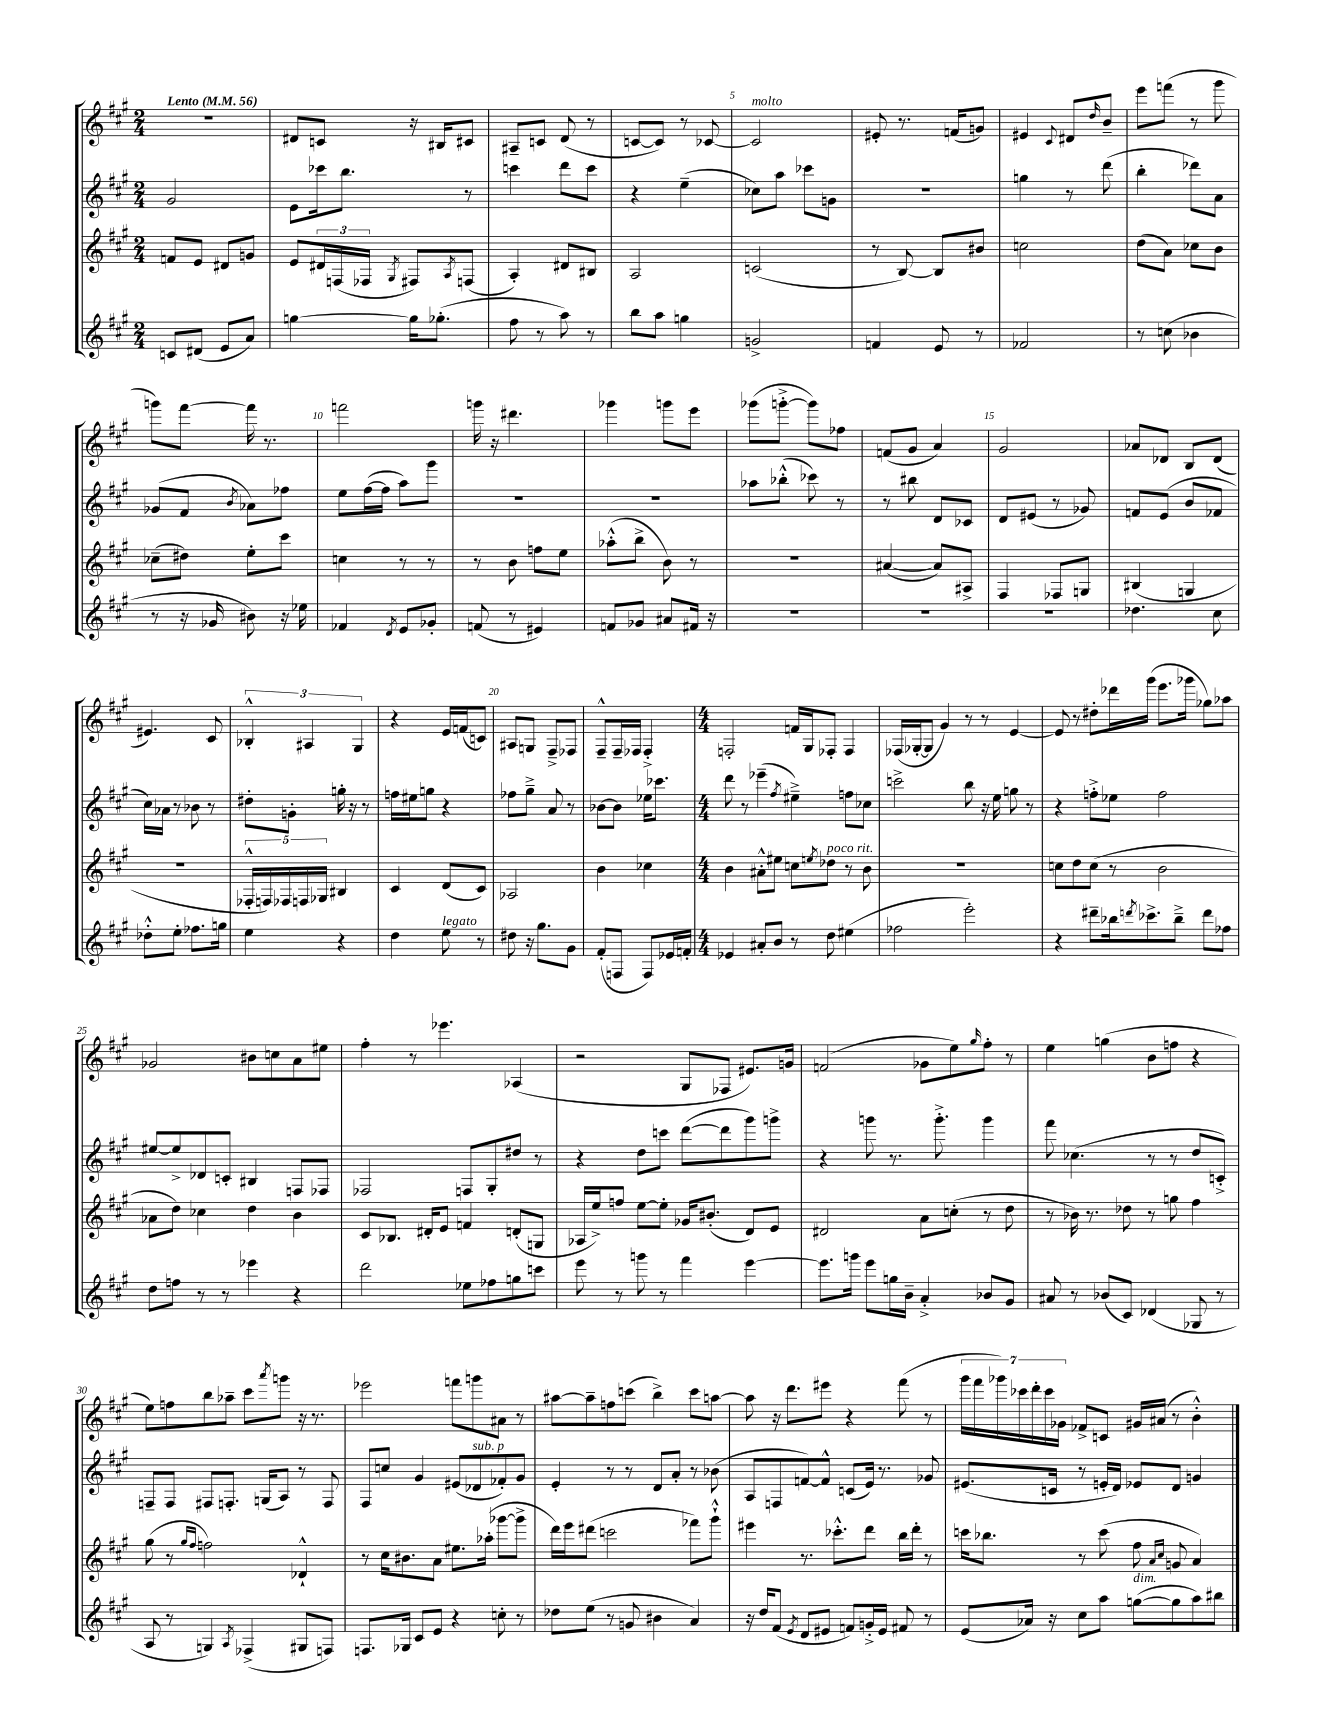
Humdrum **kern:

**kern	**kern	**kern	**kern
*part4	*part3	*part2	*part1
*staff4	*staff3	*staff2	*staff1
*clefG2	*clefG2	*clefG2	*clefG2
*k[f#c#g#]	*k[f#c#g#]	*k[f#c#g#]	*k[f#c#g#]
*M2/4	*M2/4	*M2/4	*M2/4
*MM56	*MM56	*MM56	*MM56
=1	=1	=1	=1
!	!	!	!LO:TX:a:B:t=Lento
8cn/L	8fn/L	2g#/	2r
(8d#X/J	8e/J	.	.
8e/L	8d#X/L	.	.
8a/J)	8gn/J	.	.
=2	=2	=2	=2
[4ggn\	8e/L	8e\L	8d#X/L
.	24d#X/L	16ccc-X\k	8cn/J
.	(24Fn/	.	.
.	.	8.bb\J	.
.	24F-X/JJ	.	.
.	8qG#/	.	.
16gg\KL]	8F#X/L)	.	16r
(8.gg-X'\J	.	.	16B#X/KL
.	8qA/	.	.
.	(8Fn/J	8r	8c#X/J
=3	=3	=3	=3
8ff#\	4A'/)	4cccn\	8A#X~/L
8r	.	.	8cn/J
8aa\)	8d#X/L	8ddd\L	(8d/
8r	8B#X/J	8ccc\J	8r
=4	=4	=4	=4
8bb\L	2A/	4r	[8cn/L
8aa\J	.	.	8c/J])
4ggn\	.	(4ee~\	8r
.	.	.	[8c-X/
=5	=5	=5	=5
!	!	!	!LO:TX:a:i:t=molto
2gn^/	(2cn/	8cc-X\L)	2c-/]
.	.	8aa\J	.
.	.	8ccc-X\L	.
.	.	8gn\J	.
=6	=6	=6	=6
4fn/	8r	2r	8e#X'/
.	[8B/)	.	8.r
8e/	8B/L]	.	.
.	.	.	(16fn/KL
8r	8b#X/J	.	8gn/J)
=7	=7	=7	=7
2f-X/	2ccn\	4ggn\	4e#X/
.	.	.	8qqc#/
.	.	8r	8d#X/L
.	.	.	16qqdd/
.	.	(8ddd\	8b~/J
=8	=8	=8	=8
8r	(8dd\L	4bb'\	8eee\L
(8ccn\	8a\J)	.	(8fffn\J
4b-X\	8cc-X\L	8ddd-X\L)	8r
.	8b\J	8a\J	8ggg#\
!!LO:LB:g=z
=9	=9	=9	=9
8r	(8cc-X~\L	(8g-X/L	8gggn\L)
16r	8dd#X\J)	8f#/J	[8fff#\J
16g-X/	.	.	.
.	.	8qb/	.
8b#X\)	8ee'\L	8a-X\L)	16fff#\]
.	.	.	8.r
16r	8ccc#\J	8ff-X\J	.
16ee-X\	.	.	.
=10	=10	=10	=10
4f-X/	4ccn\	8ee\L	2fffn\
.	.	([16ff#\L	.
.	.	16ff#\JJ]	.
8qd/	.	.	.
8e/L	8r	8aa\L)	.
8g-X'/J	8r	8ggg#\J	.
=11	=11	=11	=11
(8fn/	8r	2r	16gggn\
.	.	.	16r
8r	8b\	.	4.ddd#X\
4e#X/)	8ffn\L	.	.
.	8ee\J	.	.
=12	=12	=12	=12
8fn/L	(8aa-X'^^\L	2r	4ggg-X\
8g-X/J	8bb^\J	.	.
8a#X/L	8b\)	.	8gggn\L
16f#X/Jk	8r	.	8eee\J
16r	.	.	.
=13	=13	=13	=13
2r	2r	8aa-X\L	(8ggg-X\L
.	.	(8bb-X'^^\J	[8gggn'^\J
.	.	8ccc-X\)	8ggg\L])
.	.	8r	8ff-X\J
=14	=14	=14	=14
2r	([4a#X/	8r	(8fn/L
.	.	8bb#X\	8g#/J
.	8a#/L])	8d/L	4a/)
.	8A#X^/J	8c-X/J	.
=15	=15	=15	=15
2r	4F#/	8d/L	2g#/
.	.	(8e#X/J	.
.	8F-X/L	8r	.
.	8Gn/J	8g-X/)	.
=16	=16	=16	=16
4.dd-X\	(4B#X/	8fn/L	8a-X/L
.	.	(8e/J	8d-X/J
.	4Gn/	8b/L	8B/L
8cc#\	.	8f-X/J	(8d-/J
!!LO:LB:g=z
=17	=17	=17	=17
8dd-X'^^\L	2r	16cc#\LL)	4.e#X/)
.	.	16a-X\JJ	.
8ee'\J	.	8r	.
8.ff-X\L	.	8b-X\	.
.	.	8r	8c#/
16ggn\Jk	.	.	.
=18	=18	=18	=18
4ee\	20F-X'^^/LL	8dd#X'\L	6B-X'^^/
.	20Fn/)	.	.
.	20F-X/	.	.
.	.	8gn'\J	.
.	20Fn/	.	.
.	.	.	6A#X/
.	20G-X/JJ	.	.
4r	4B#X/	16ggn'\	.
.	.	16r	.
.	.	.	6G#/
.	.	8r	.
=19	=19	=19	=19
4dd\	4c#/	16ffn\LL	4r
.	.	16ee#X\J	.
.	.	8ggn\J	.
!LO:TX:a:i:t=legato	!	!	!
8ee\	(8d/L	4r	16e/LL
.	.	.	(16fn/J
8r	8c#/J)	.	8cn/J)
=20	=20	=20	=20
8dd#X\	2A-X/	8ff-X\L	8A#X/L
16r	.	8gg#~^\J	8Gn/J
8.gg#\L	.	.	.
.	.	8a/	8F#~^/L
8g#\J	.	8r	8F-X/J
=21	=21	=21	=21
(8f#'/L	4b\	[8b-X\L	8F#~^^/L
8Fn/J	.	8b-\J]	16F#~/L
.	.	.	16F-X/JJ
8F/L)	4cc-X\	16ee-X\KL	4F-'^/
.	.	8.ccc-X\J	.
16e-X/L	.	.	.
16fn'/JJ	.	.	.
=22	=22	=22	=22
*M4/4	*M4/4	*M4/4	*M4/4
4e-X/	4b\	8ddd\	2Fn'/
.	.	8r	.
8a#X'/L	8a#X'^^\L	(4eee-X~\	.
8b/J	8ee#X\J	.	.
.	.	8qff#/	.
8r	8ccn\L	4ee#X~^\)	16fn/LL
.	.	.	16G#/J
.	8qeen/	.	.
!	!LO:TX:a:i:t=poco rit.	!	!
8dd\	8dd-X\J	.	8F-X'/J
(4ee#X\	8r	8ffn\L	4F-/
.	8b\	8cc-X\J	.
=23	=23	=23	=23
2ff-X\	1r	2cccn^\	(16F-X/LL
.	.	.	[16G-X'/J
.	.	.	8G-/J]
.	.	.	4g#/)
2eee'\)	.	8bb\	8r
.	.	16r	8r
.	.	16ee\	.
.	.	8ggn\	[4e/
.	.	8r	.
=24	=24	=24	=24
4r	8ccn\L	4r	8e/]
.	8dd\	.	8r
8ddd#X~\L	(8cc\J	8ffn'^\L	8dd#X'\L
16bb-X\k	8r	8ee-X\J	16ddd-X\L
8qdddn/	.	.	.
8.ccc-X^\	.	.	(16ggg#\JJ
.	2b\	2ff\	8.eee\L
8bb-~^\J	.	.	.
.	.	.	16ggg-X\Jk
8ddd\L	.	.	8gg-X\L)
8ff-X\J	.	.	8aa-X\J
!!LO:LB:g=z
=25	=25	=25	=25
8dd\L	8a-X\L	[8ee#X/L	2g-X/
8ffn\J	8dd\J)	8ee#^/]	.
8r	4cc-X\	8d-X/	.
8r	.	8cn'/J	.
4eee-X\	4dd\	4B#X/	8b#X\L
.	.	.	8ccn\
4r	4b\	8Fn/L	8a\
.	.	8F-X/J	8ee#X\J
=26	=26	=26	=26
2ddd\	8c#/L	2F-X/	4ff#'\
.	8.B-X/J	.	.
.	.	.	8r
.	16d#X'/KL	.	.
.	8e/J	.	4.eee-X\
8ee-X\L	4fn/	8Fn/L	.
8ff-X\	.	8G#'/	.
8ggn\	(8dn'/L	8dd#X/J	(4A-X/
8cccn\J	8Gn/J	8r	.
=27	=27	=27	=27
8eee\	16A-X/LL	4r	2r
.	16ee^/J)	.	.
8r	8ffn/J	.	.
8gggn\	[8ee\L	8dd\L	.
8r	8ee'\J]	8cccn\J	.
4fff#\	16g-X/KL	([8ddd\L	8G#/L
.	(8.b#X'/J	.	.
.	.	8ddd\]	8F-X/J
[4eee\	8d/L)	8ggg#\)	8.e#X/L)
.	8e/J	8gggn^\J	.
.	.	.	16gn/Jk
=28	=28	=28	=28
8.eee\L]	2d#X/	4r	(2fn/
16gggn\Jk	.	.	.
8eee\L	.	8gggn\	.
16ggn\L	.	8.r	.
16b~\JJ	.	.	.
4a'^/	8a\L	.	8g-X\L
.	.	8.ggg'^\	.
.	(8ccn'\J	.	8ee\)
.	.	.	16qqgg#/
8b-X/L	8r	4ggg\	8ff#'\J
8g#/J	8dd\	.	8r
=29	=29	=29	=29
8a#X/	8r	8fff#\	4ee\
8r	16b-X\)	(4.cc-X\	.
.	8.r	.	.
(8b-X/L	.	.	(4ggn\
8c#/J)	8dd-X\	.	.
(4d-X/	8r	8r	8b\L
.	8ggn\	8r	8ffn\J
8G-X/	4ff#\	8dd/L	4r
8r	.	8cn'^/J)	.
!!LO:LB:g=z
=30	=30	=30	=30
8A/	(8gg#\	8Fn~/L	8ee\L)
8r	8r	8F/J	8ffn\
.	16qqgg#/LL	.	.
.	16qqff#/JJ	.	.
4Gn/)	2ffn\)	8F#X/L	8bb\
.	.	8.Fn'/J	8aa-X~\J
8qA/	.	.	.
(4F-X^/	.	.	8ccc#\L
.	.	(16Gn/KL	.
.	.	.	8qaaa/
.	.	8A/J)	8gggn\J
8G#X/L	4d-X`^^/	8r	16r
.	.	.	8.r
8Fn/J)	.	8F/	.
=31	=31	=31	=31
8.Fn/L	8r	8F#/L	2eee-X\
.	16cc#\KL	8ccn/J	.
16G-X/Jk	8.b#X\	.	.
8c#/L	.	4g#/	.
8e/J	8a\J	.	.
4r	8.ee#X\L	(8e#X/L	8fffn\L
!	!	!LO:TX:a:i:t=sub. p	!
.	.	8d-X/	8gggn\
.	(16aa-X'\Jk	.	.
8ccn'\	[8ggg-X\L	8f-X'/)	8a#X\J
8r	8ggg-^\J]	8g#/J	8r
=32	=32	=32	=32
8dd-X\L	16ddd\LL)	4e'/	[8aa#X\L
.	16eee\J	.	.
(8ee\J	(8ddd#X\J	.	8aa#~\]
8r	2cccn\	8r	8ffn\
8gn/	.	8r	(8cccn\J
4b#X\	.	8d/L	4bb^\)
.	.	8a'/J	.
4a/)	8fff-X\L)	8r	8ccc\L
.	8ggg#`^^\J	(8b-X\	[8aan\J
=33	=33	=33	=33
16r	4eee#X\	8A/L	8aa\]
16dd/KL	.	.	.
(8f#/J	.	8Fn/	16r
.	.	.	8.ddd\L
8qe/	.	.	.
8d/L	8.r	[8fn/)	.
8e#X/J	.	8f^^/J]	8eee#X\J
.	8.ccc-X'^^\L	.	.
8fn/L)	.	(8cn/L	4r
16gn'^/L	8ddd\J	16e/Jk)	.
16e#/JJ	.	8.r	.
8f#X/	16bb\LL	.	(8fff#\
.	16ddd'\JJ	.	.
8r	8r	8g-X/	8r
=34	=34	=34	=34
(8e/L	16cccn\KL	(8.e#X/L	28ggg#\LL
.	.	.	28fff#\
.	8.bb-X\J	.	.
.	.	.	28ggg-X\)
.	.	.	28ccc-X\
16a-X/Jk)	.	.	.
.	.	.	28ddd'\
.	.	.	28ccc-\
16r	.	16cn/Jk	.
.	.	.	28g-X\JJ
8cc#\L	8r	8r	8f-X^/L
8aa\J	(8ccc\	16en'/LL	8cn/J
.	.	16d/JJ)	.
!LO:TX:a:i:t=dim.	!	!	!
([8ggn\L	8ff#\	8e-X/L	16g#X/LL
.	.	.	(16a#X/JJ
.	16qqa/LL	.	.
.	16qqcc#/JJ	.	.
8gg\]	8gn/	8d/J	8r
8aa\)	4a/)	4gn/	4b'^^\)
8bb#X\J	.	.	.
==	==	==	==
*-	*-	*-	*-
